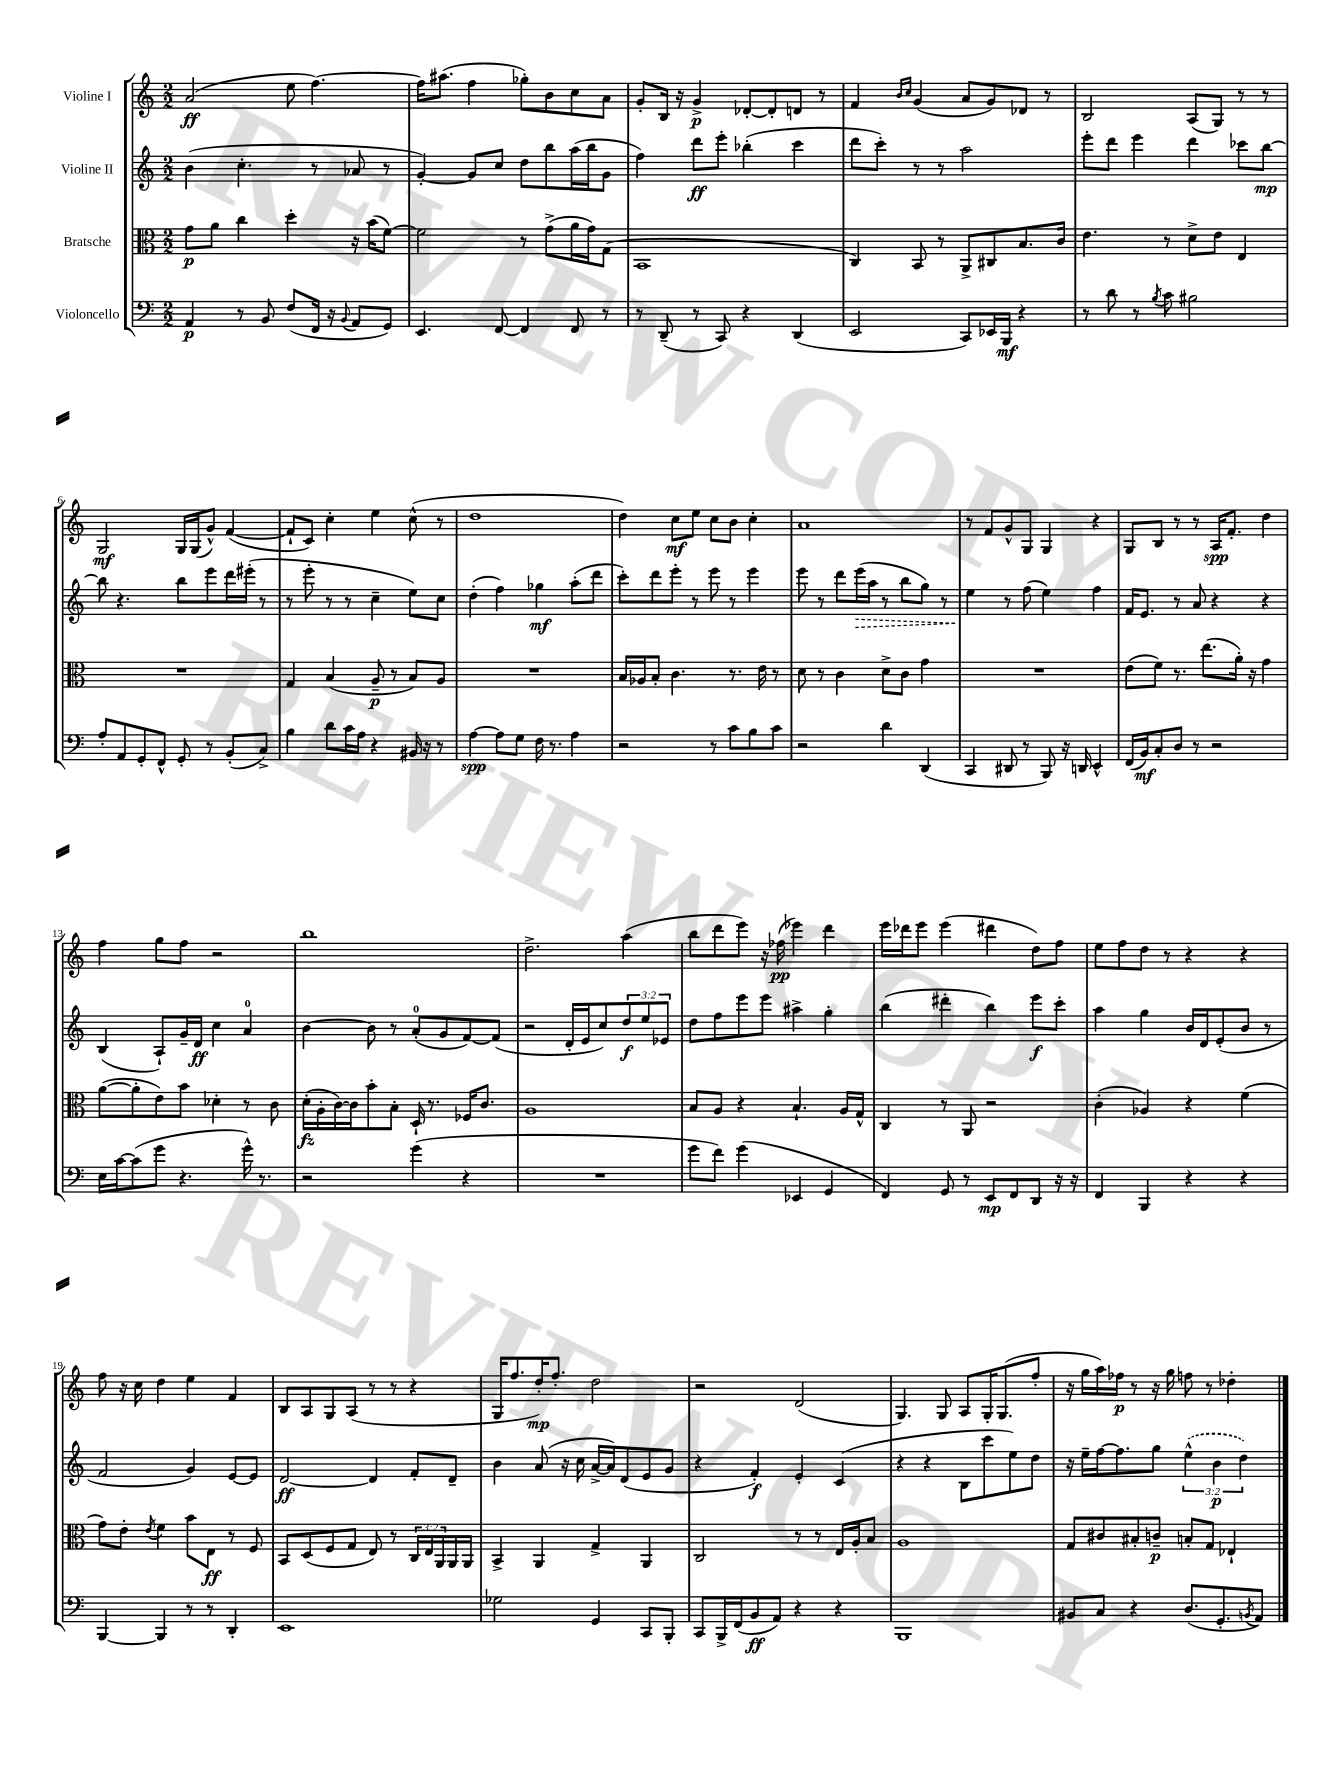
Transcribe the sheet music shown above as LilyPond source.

<<
\new StaffGroup <<
\new Staff = "s0" \with { instrumentName = "Violine I" } {
    \clef treble \key c \major \numericTimeSignature \time 2/2
    a'2\ff( e''8 f''4.~) |
    f''16 ais''8.( f''4 ges''8-.) b'8 c''8 a'8 |
    g'8-. b16 r16 g'4->\p des'8~-. des'8-. d'8 r8 |
    f'4 \grace { b'16 c''16 } g'4( a'8 g'8) des'8 r8 |
    b2 a8( g8) r8 r8 |
    g2\mf g16 g16( g'8-^) f'4~( |
    f'8-! c'8) c''4-. e''4 c''8-^( r8 |
    d''1 |
    d''4) c''8\mf e''8 c''8 b'8 c''4-. |
    a'1 |
    r8 f'8 g'8-^ g8 g4 r4 |
    g8 b8 r8 r8 a16\spp f'8.-. d''4 |
    f''4 g''8 f''8 r2 |
    b''1 |
    d''2.-> a''4( |
    b''8 d'''8 e'''8) r16 fes''16\pp( ees'''4) d'''4 |
    e'''16 des'''16 e'''8 e'''4( dis'''4 d''8) f''8 |
    e''8 f''8 d''8 r8 r4 r4 |
    f''8 r16 c''16 d''4 e''4 f'4 |
    b8 a8 g8 a8( r8 r8 r4 |
    g16 f''8. d''16-.\mp) f''8.-. d''2 |
    r2 d'2( |
    g4.) g8 a8 g16-. g8.( f''8-. |
    r16 g''16 a''16) fes''16\p r8 r16 g''16 f''8 r8 des''4-. \bar "|." |
}
\new Staff = "s1" \with { instrumentName = "Violine II" } {
    \clef treble \key c \major \numericTimeSignature \time 2/2 \override Staff.TupletNumber.text = #tuplet-number::calc-fraction-text
    b'4( c''4.-. r8 aes'8 r8 |
    g'4~-.) g'8 c''8 d''8 b''8 a''16( b''16 g'8 |
    f''4) d'''8\ff e'''8-. bes''4-.( c'''4 |
    d'''8 c'''8-.) r8 r8 a''2 |
    e'''8-. d'''8 e'''4 d'''4 ces'''8 b''8~\mp |
    b''8 r4. b''8 e'''8 d'''16 eis'''16-.( r8 |
    r8 e'''8-. r8 r8 c''4-- e''8) c''8 |
    d''4-.( f''4) ges''4\mf a''8-.( d'''8 |
    c'''8-.) d'''8 e'''8-. r8 e'''8 r8 e'''4 |
    e'''8 r8 d'''8 \once \override Hairpin.style = #'dashed-line e'''16\>( a''16 r8 b''8 g''8) r8 |
    e''4\! r8 f''8( e''4) f''4 |
    f'16 e'8. r8 a'8 r4 r4 |
    b4( a8-!) g'16-- d'16\ff c''4 a'4-0 |
    b'4~ b'8 r8 a'8-0-.( g'8 f'8~) f'8( |
    r2 d'16-. e'16 c''8) \tuplet 3/2 { d''8\f e''8 ees'8 } |
    d''8 f''8 e'''8 e'''8 ais''4-> g''4-. |
    b''4( dis'''4-. b''4) e'''8\f c'''8-. |
    a''4 g''4 b'16 d'16 e'8-.( b'8 r8 |
    f'2 g'4) e'8~ e'8 |
    d'2~\ff d'4 f'8-. d'8-- |
    b'4 a'8( r16 c''16 a'16~-> a'16) d'8( e'8 g'8 |
    r4 f'4-.\f) e'4-. c'4( |
    r4 r4 b8 c'''8 e''8) d''8 |
    r16 e''16-- f''16~ f''8. g''8 \tuplet 3/2 { \once \slurDashed e''4-^( b'4\p d''4) } \bar "|." |
}
\new Staff = "s2" \with { instrumentName = "Bratsche" } {
    \clef alto \key c \major \numericTimeSignature \time 2/2 \override Staff.TupletNumber.text = #tuplet-number::calc-fraction-text
    g'8\p a'8 c''4 d''4-. r16 b'16( f'8~) |
    f'2 r8 g'8->( a'16 g'16) g8( |
    b,1 |
    c4) b,8 r8 a,8-> cis8 b8. c'16 |
    e'4. r8 d'8-> e'8 e4 |
    R1 |
    g4 b4( a8--\p r8 b8) a8 |
    R1 |
    b16 aes16 b8-. c'4. r8. e'16 r8 |
    d'8 r8 c'4 d'8-> c'8 g'4 |
    R1 |
    e'8( f'8) r8. e''8.( a'16-.) r16 g'4 |
    a'8~( a'8-. e'8) b'8 des'4-. r8 c'8 |
    d'16-.\fz( a16-. c'16~) c'16 b'8-. b8-. d16-! r8. fes16 c'8. |
    a1 |
    b8 a8 r4 b4.-! a16 g16-^ |
    c4 r8 a,8 r2 |
    c'4-.( aes4) r4 f'4( |
    g'8) e'8-. \acciaccatura { e'8 } f'4 b'8 e8\ff r8 f8 |
    b,8 d8( f8 g8 e8) r8 \tuplet 3/2 { c16 e16 a,16 } a,16 a,16 |
    b,4-> a,4 g4-> a,4 |
    c2 r8 r8 e16 a16-. b8 |
    a1 |
    g8 cis'8 bis8-. c'8--\p b8-. g8 ees4-! \bar "|." |
}
\new Staff = "s3" \with { instrumentName = "Violoncello" } {
    \clef bass \key c \major \numericTimeSignature \time 2/2
    a,4\p r8 b,8 f8( f,16 r16 \appoggiatura { b,8 } a,8 g,8) |
    e,4. f,8~ f,4 f,8 r8 |
    r8 d,8--( r8 c,8) r4 d,4( |
    e,2 c,8) ees,16 b,,16\mf r4 |
    r8 d'8 r8 \acciaccatura { b8 } c'8 bis2 |
    a8-. a,8 g,8-. f,8-^ g,8-. r8 b,8-.( c8->) |
    b4 d'8 c'16 a16 r4 bis,16 r16 r8 |
    a4~\spp a8 g8 f16 r8. a4 |
    r2 r8 c'8 b8 c'8 |
    r2 d'4 d,4( |
    c,4 dis,8 r8 b,,8) r16 d,16 e,4-^ |
    f,16( b,16\mf) c8-. d8 r8 r2 |
    e16 c'16~ c'8( g'8 r4. g'16-^) r8. |
    r2 g'4( r4 |
    R1 |
    g'8 f'8) g'4( ees,4 g,4 |
    f,4) g,8 r8 e,8\mp f,8 d,8 r16 r16 |
    f,4 b,,4 r4 r4 |
    b,,4~ b,,4 r8 r8 d,4-. |
    e,1 |
    ges2 g,4 c,8 b,,8-. |
    c,8 b,,16-> f,16( b,8\ff a,8) r4 r4 |
    b,,1 |
    bis,8 c8 r4 d8.( g,8.-. \acciaccatura { b,8 } a,8) \bar "|." |
}
>>
>>
